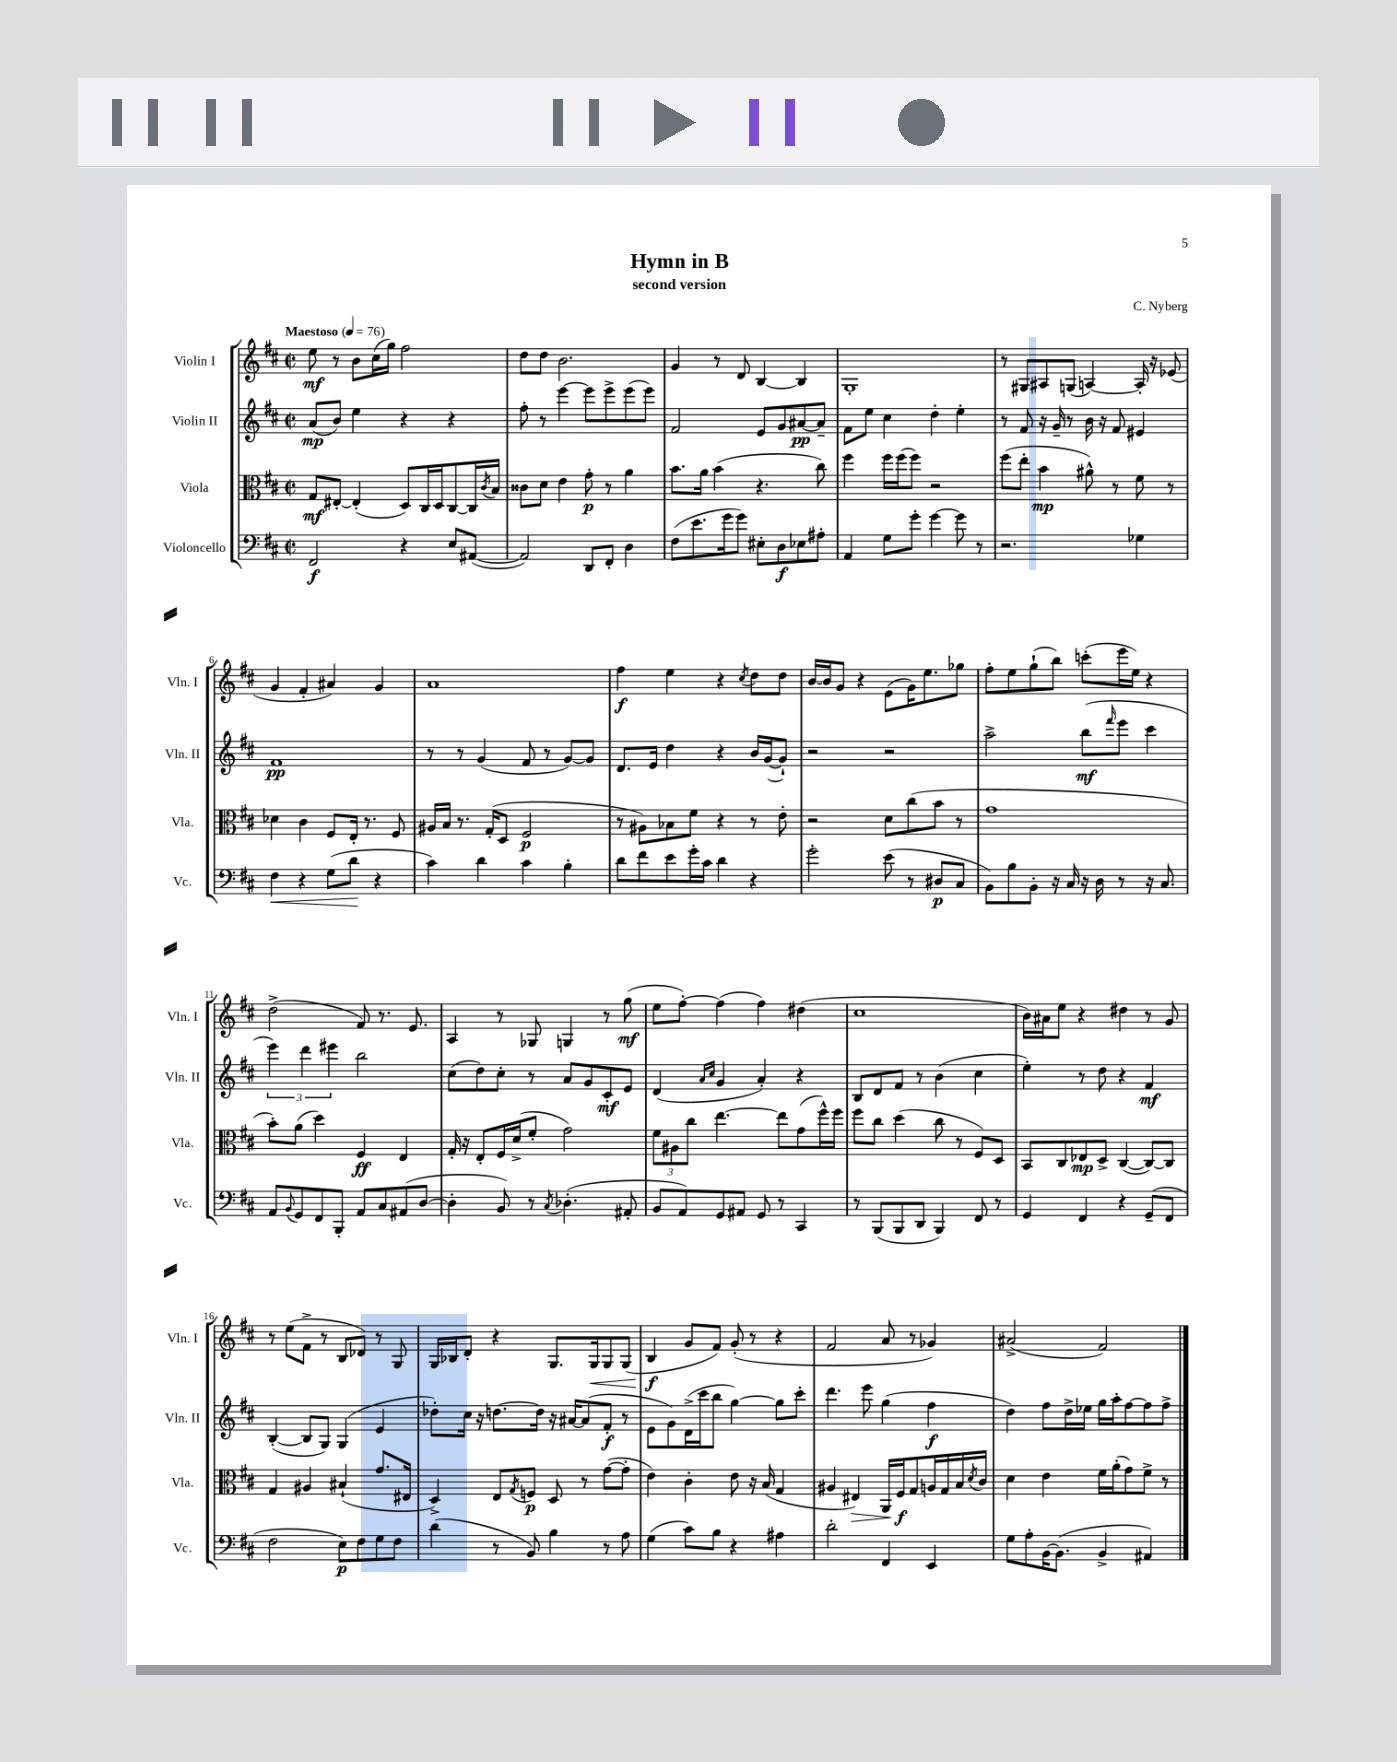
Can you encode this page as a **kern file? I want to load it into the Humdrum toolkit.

**kern	**dynam	**kern	**dynam	**kern	**dynam	**kern	**dynam
*part4	*part4	*part3	*part3	*part2	*part2	*part1	*part1
*staff4	*staff4	*staff3	*staff3	*staff2	*staff2	*staff1	*staff1
*I"Violoncello	*	*I"Viola	*	*I"Violin II	*	*I"Violin I	*
*I'Vc.	*	*I'Vla.	*	*I'Vln. II	*	*I'Vln. I	*
*clefF4	*	*clefC3	*	*clefG2	*	*clefG2	*
*k[f#c#]	*	*k[f#c#]	*	*k[f#c#]	*	*k[f#c#]	*
*M2/2	*	*M2/2	*	*M2/2	*	*M2/2	*
*met(c|)	*	*met(c|)	*	*met(c|)	*	*met(c|)	*
*MM76	*	*MM76	*	*MM76	*	*MM76	*
=1	=1	=1	=1	=1	=1	=1	=1
!	!	!	!	!	!	!LO:TX:a:B:t=Maestoso	!
2FF#/	f	8G/L	mf	(8a/L	mp	8ee\	mf
.	.	[8E#X'/J	.	8b/J)	.	8r	.
.	.	(4E#'/]	.	4ee\	.	8b\L	.
.	.	.	.	.	.	(16cc#\L	.
.	.	.	.	.	.	16gg\JJ)	.
4r	.	8D/L)	.	4r	.	2ff#\	.
.	.	16C#/L	.	.	.	.	.
.	.	16D/J	.	.	.	.	.
8E/L	.	[8C#/	.	4r	.	.	.
([8AA#X/J	.	16C#/L]	.	.	.	.	.
.	.	8qc#/	.	.	.	.	.
.	.	16B/JJ	.	.	.	.	.
=2	=2	=2	=2	=2	=2	=2	=2
2AA#/])	.	8c##X\L	.	8ff#'\	.	8dd\L	.
.	.	8d\J	.	8r	.	8dd\J	.
.	.	4e\	.	[4eee\	.	2.b\	.
8DD/L	.	8g'\	p	8eee\L]	.	.	.
8FF#'/J	.	8r	.	8eee^\	.	.	.
4D\	.	4a\	.	(8eee\	.	.	.
.	.	.	.	8eee\J)	.	.	.
=3	=3	=3	=3	=3	=3	=3	=3
(8F#\L	.	8.b\L	.	2f#/	.	4g/	.
8.e\	.	.	.	.	.	.	.
.	.	16a\Jk	.	.	.	.	.
.	.	(4b\	.	.	.	8r	.
16g\k	.	.	.	.	.	.	.
8g\J)	.	.	.	.	.	8d/	.
8E#X'\L	.	4.r	.	8e/L	.	[4B/	.
8D\	f	.	.	8g/	.	.	.
8E-X\	.	.	.	[8a#X/	pp	4B/]	.
8A#X'\J	.	8cc#\)	.	8a#~/J]	.	.	.
=4	=4	=4	=4	=4	=4	=4	=4
4AA/	.	4ff#\	.	8f#\L	.	1G'	.
.	.	.	.	8ee\J	.	.	.
8G\L	.	16ff#\LL	.	4cc#\	.	.	.
.	.	(16ff#\J	.	.	.	.	.
8g'\J	.	8ff#\J)	.	.	.	.	.
[4g\	.	2r	.	4dd'\	.	.	.
8g\]	.	.	.	4ee'\	.	.	.
8r	.	.	.	.	.	.	.
=5	=5	=5	=5	=5	=5	=5	=5
2.r	.	(8ff#\L	.	8r	.	8r	.
.	.	8ee'\J	.	8f#/	.	8G#X/L	.
.	.	4b\	mp	16r	.	8A#X/	.
.	.	.	.	16g~/	.	.	.
.	.	.	.	8r	.	(8Gn/J	.
.	.	8a#X^^\)	.	16b\	.	[4An/)	.
.	.	.	.	16r	.	.	.
.	.	8r	.	8f#/	.	.	.
4G-X\	.	8f#\	.	4e#X/	.	16A'/]	.
.	.	.	.	.	.	16r	.
.	.	8r	.	.	.	(8e-X/	.
!!LO:LB:g=z
=6	=6	=6	=6	=6	=6	=6	=6
!	!LO:HP:b	!	!	!	!	!	!
4F#\	<	4d-X\	.	1f#	pp	4g/	.
4r	.	4c#\	.	.	.	4f#'/	.
(8G\L	.	8F#/L	.	.	.	4a#X/)	.
8d\J	.	16E'/Jk	.	.	.	.	.
.	.	8.r	.	.	.	.	.
4r	[	.	.	.	.	4g/	.
.	.	8F#/	.	.	.	.	.
=7	=7	=7	=7	=7	=7	=7	=7
4c#\)	.	16A#X/LL	.	8r	.	1a	.
.	.	16B/JJ	.	.	.	.	.
.	.	8.r	.	8r	.	.	.
4d\	.	.	.	(4g/	.	.	.
.	.	(16G'/KL	.	.	.	.	.
.	.	8D/J	.	.	.	.	.
4c#\	.	2F#/	p	8f#/	.	.	.
.	.	.	.	8r	.	.	.
4B'\	.	.	.	[8g/L)	.	.	.
.	.	.	.	8g/J]	.	.	.
=8	=8	=8	=8	=8	=8	=8	=8
8d\L	.	8r	.	8.d/L	.	4ff#\	f
8f#\	.	8A#X\L)	.	.	.	.	.
.	.	.	.	16e/Jk	.	.	.
8e\	.	8B-X\	.	4dd\	.	4ee\	.
16g'\L	.	8f#\J	.	.	.	.	.
16c#\JJ	.	.	.	.	.	.	.
4d\	.	4r	.	4r	.	4r	.
.	.	.	.	.	.	8qcc#/	.
4r	.	8r	.	16b/LL	.	8dd\L	.
.	.	.	.	([16g/J	.	.	.
.	.	8e'\	.	8g`/J])	.	8dd\J	.
=9	=9	=9	=9	=9	=9	=9	=9
2g'\	.	2r	.	2r	.	[16b/LL	.
.	.	.	.	.	.	16b/J]	.
.	.	.	.	.	.	8g/J	.
.	.	.	.	.	.	4r	.
(8e\	.	8d\L	.	2r	.	(8e\L	.
8r	.	(8cc#\	.	.	.	16g\K)	.
.	.	.	.	.	.	8.ee\	.
8D#X/L	p	8b\J	.	.	.	.	.
8C#/J	.	8r	.	.	.	8gg-X\J	.
=10	=10	=10	=10	=10	=10	=10	=10
8BB\L)	.	1g	.	2aa^\	.	8ff#'\L	.
8B\	.	.	.	.	.	8ee\	.
8BB'\J	.	.	.	.	.	(8gg`\	.
16r	.	.	.	.	.	8bb\J)	.
16C#/	.	.	.	.	.	.	.
16r	.	.	.	(8bb\L	mf	(8cccn'\L	.
16D\	.	.	.	.	.	.	.
.	.	.	.	16qqfff#/	.	.	.
8r	.	.	.	8eee\J	.	16eee\L	.
.	.	.	.	.	.	16ee\JJ)	.
16r	.	.	.	4ccc#\	.	4r	.
8.C#/	.	.	.	.	.	.	.
!!LO:LB:g=z
=11	=11	=11	=11	=11	=11	=11	=11
8AA/L	.	8b'\L)	.	6eee\)	.	(2dd^\	.
8qqBB/	.	.	.	.	.	.	.
8GG/	.	(8a\J	.	.	.	.	.
.	.	.	.	6ddd\	.	.	.
8FF#/	.	4dd\)	.	.	.	.	.
.	.	.	.	6eee#X\	.	.	.
8BBB'/J	.	.	.	.	.	.	.
8AA/L	.	4F#/	ff	2bb\	.	8f#/)	.
8C#/	.	.	.	.	.	8.r	.
(8AA#X/	.	4E/	.	.	.	.	.
.	.	.	.	.	.	8.e/	.
[8D/J	.	.	.	.	.	.	.
=12	=12	=12	=12	=12	=12	=12	=12
4D'\]	.	16G'/	.	(8cc#\L	.	4A/	.
.	.	16r	.	.	.	.	.
.	.	8E'/L	.	8dd\)	.	.	.
8BB/)	.	16F#/L	.	8cc#'\J	.	8r	.
.	.	(16d^/J	.	.	.	.	.
8r	.	8f#'/J	.	8r	.	8G-X/	.
8qC#/	.	.	.	.	.	.	.
(4.D-X'\	.	2g\)	.	8a/L	.	4Gn/	.
.	.	.	.	8g/	.	.	.
.	.	.	.	8c#'/	mf	8r	.
8AA#X'/	.	.	.	8e/J	.	(8gg\	mf
=13	=13	=13	=13	=13	=13	=13	=13
8BB/L	.	12f#\L	.	(4d/	.	8ee\L	.
.	.	12A#X\	.	.	.	.	.
8AA/)	.	.	.	.	.	[8ff#'\J)	.
.	.	12cc#\J	.	.	.	.	.
.	.	.	.	16qqa/LL	.	.	.
.	.	.	.	16qqcc#/JJ	.	.	.
8GG/	.	[4.ee\	.	4g/	.	(4ff#\]	.
8AA#X/J	.	.	.	.	.	.	.
8GG/	.	.	.	4a'/)	.	4ff#\)	.
8r	.	8ee\L]	.	.	.	.	.
4CC#/	.	(8g\	.	4r	.	(4dd#X\	.
.	.	16ff#^^\L)	.	.	.	.	.
.	.	16ff#\JJ	.	.	.	.	.
=14	=14	=14	=14	=14	=14	=14	=14
8r	.	8ff#\L	.	8B/L	.	1cc#	.
(8BBB/L	.	8cc#\J	.	8d/	.	.	.
8BBB/	.	(4dd\	.	8f#/J	.	.	.
8DD/J	.	.	.	8r	.	.	.
4BBB/)	.	8cc#\	.	(4b\	.	.	.
.	.	8r	.	.	.	.	.
8FF#/	.	8F#/L)	.	4cc#\	.	.	.
8r	.	8D/J	.	.	.	.	.
=15	=15	=15	=15	=15	=15	=15	=15
4GG/	.	8BB/L	.	4ee'\)	.	16b\LL)	.
.	.	.	.	.	.	16a#X\J	.
.	.	8C#/	.	.	.	8ee\J	.
4FF#/	.	8E-X/	mp	8r	.	4r	.
.	.	8D^/J	.	8dd\	.	.	.
4r	.	([4C#/	.	4r	.	4dd#X\	.
(8GG~/L	.	8C#/L_)	.	4f#/	mf	8r	.
8FF#/J	.	8C#/J]	.	.	.	8g/	.
!!LO:LB:g=z
=16	=16	=16	=16	=16	=16	=16	=16
2F#\	.	4G/	.	([4B'/	.	8r	.
.	.	.	.	.	.	(8ee\L	.
.	.	4A#X/	.	8B/L]	.	8f#^\J	.
.	.	.	.	8G/J)	.	8r	.
8E\L)	p	(4B#X`/	.	(4G/	.	8B/L	.
8F#\	.	.	.	.	.	8d-X/J)	.
8G\	.	8.g/L	.	4e/	.	8r	.
8F#\J	.	.	.	.	.	8G/	.
.	.	16E#X/Jk	.	.	.	.	.
=17	=17	=17	=17	=17	=17	=17	=17
(4d\	.	4D^/)	.	8dd-X'\L)	.	16G/LL	.
.	.	.	.	.	.	16B-X/J	.
.	.	.	.	16cc#\Jk	.	8d'/J	.
.	.	.	.	16r	.	.	.
8r	.	8E/L	.	[8.ddn\L	.	4r	.
.	.	8qG/	.	.	.	.	.
8BB/)	.	8Fn/J	p	.	.	.	.
.	.	.	.	16dd\Jk]	.	.	.
4B\	.	8D/	.	16r	.	8.G/L	.
.	.	.	.	[16a#X/KL	.	.	.
.	.	8r	.	(8a#/]	.	.	.
!	!	!	!	!	!	!	!LO:HP:b
.	.	.	.	.	.	16G/k	<
8r	.	([8g\L	.	8f#'/J	f	8G/	.
8A\	.	8g'\J]	.	8r	.	(8G/J	.
=18	=18	=18	=18	=18	=18	=18	=18
(4G\	.	4e\)	.	8e\L	.	4B/	f
.	.	.	.	8g\)	.	.	.
8c#\L)	.	4c#'\	.	(16d^\L	.	8g/L	[
.	.	.	.	16ccc#\J	.	.	.
8B\J	.	.	.	8bb\J	.	8f#/J)	.
4r	.	8e\	.	[4gg\)	.	(8g'/	.
.	.	16r	.	.	.	8r	.
.	.	(16B/	.	.	.	.	.
4A#X\	.	4G/	.	8gg\L]	.	4r	.
.	.	.	.	8ccc#'\J	.	.	.
=19	=19	=19	=19	=19	=19	=19	=19
2d'\	.	4A#X/	.	4.ddd\	.	2f#/	.
!	!	!	!LO:HP:b	!	!	!	!
.	.	4E#X/)	>	.	.	.	.
.	.	.	.	8eee\	.	.	.
4FF#/	.	16AA/LL	.	(4gg\	.	8a/	.
.	.	16F#/J	f	.	.	.	.
.	.	8G/	]	.	.	8r	.
4EE/	.	16An/L	.	4ff#\	f	4g-X/)	.
.	.	16G/	.	.	.	.	.
.	.	16B/	.	.	.	.	.
.	.	8qd/	.	.	.	.	.
.	.	16c#/JJ	.	.	.	.	.
=20	=20	=20	=20	=20	=20	=20	=20
8G\L	.	4d\	.	4dd\)	.	(2a#X^/	.
8A'\	.	.	.	.	.	.	.
[16BB\K	.	4e\	.	8ff#\L	.	.	.
(8.BB\J]	.	.	.	.	.	.	.
.	.	.	.	16dd^\L	.	.	.
.	.	.	.	16ee-X\JJ	.	.	.
4BB^/	.	16f#\LL	.	16gg\LL	.	2f#/)	.
.	.	(16a'\J	.	16aa'\J	.	.	.
.	.	8g\)	.	[8ff#\	.	.	.
4AA#X/)	.	8f#^\J	.	8ff#\]	.	.	.
.	.	8r	.	8ff#^\J	.	.	.
==	==	==	==	==	==	==	==
*-	*-	*-	*-	*-	*-	*-	*-
